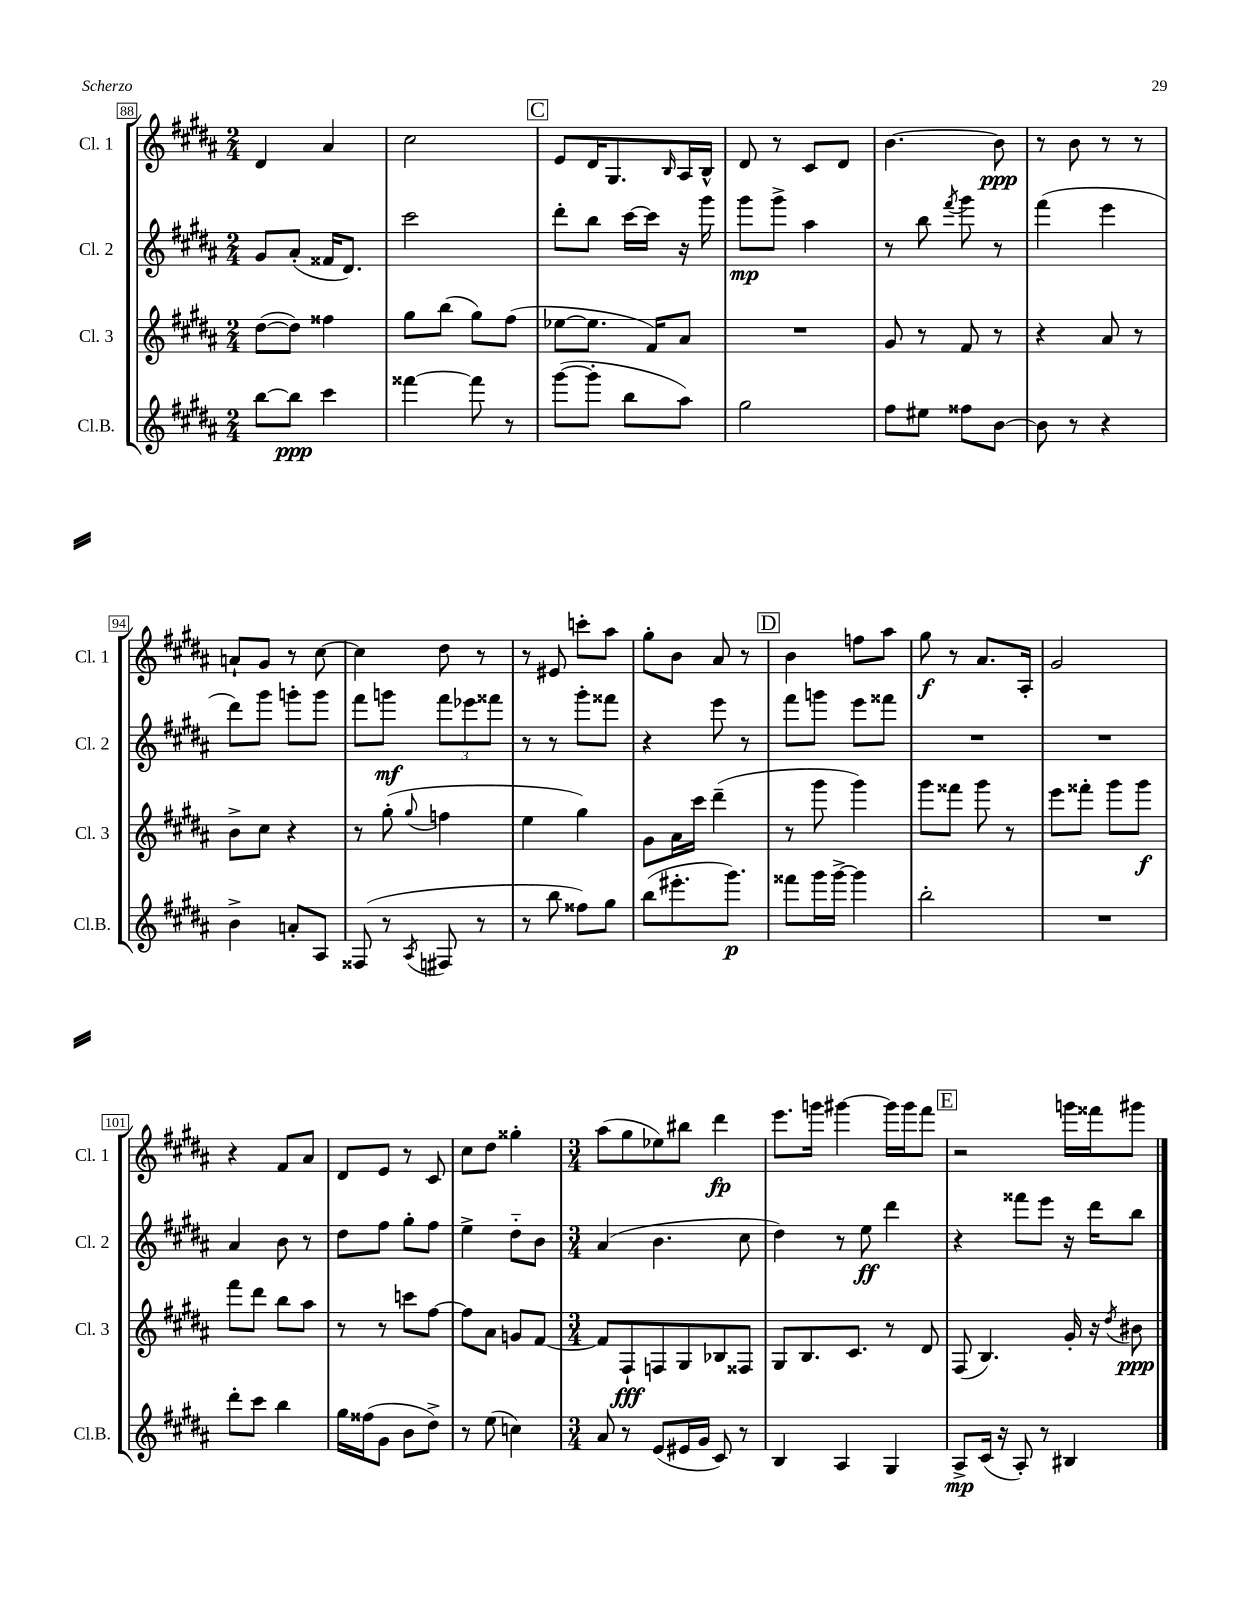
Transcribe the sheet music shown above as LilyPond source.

<<
\new StaffGroup <<
\new Staff = "s0" \with { instrumentName = "Cl. 1" shortInstrumentName = "Cl. 1" } {
    \clef treble \key b \major \numericTimeSignature \time 2/4
    dis'4 ais'4 |
    cis''2 |
    \mark \markup { \box "C" } e'8 dis'16 gis8. \grace { b16 } ais16 b16-^ |
    dis'8 r8 cis'8 dis'8 |
    b'4.~ b'8\ppp |
    r8 b'8 r8 r8 |
    a'8-! gis'8 r8 cis''8~ |
    cis''4 dis''8 r8 |
    r8 eis'8 c'''8-. ais''8 |
    gis''8-. b'8 ais'8 r8 |
    \mark \markup { \box "D" } b'4 f''8 ais''8 |
    gis''8\f r8 ais'8. ais16-. |
    gis'2 |
    r4 fis'8 ais'8 |
    dis'8 e'8 r8 cis'8 |
    cis''8 dis''8 gisis''4-. |
    \numericTimeSignature \time 3/4 ais''8( gis''8 ees''8) bis''8 dis'''4\fp |
    e'''8. g'''16 gis'''4~ gis'''16 gis'''16 fis'''8 |
    \mark \markup { \box "E" } r2 g'''16 fisis'''16 gis'''8 \bar "|." |
}
\new Staff = "s1" \with { instrumentName = "Cl. 2" shortInstrumentName = "Cl. 2" } {
    \clef treble \key b \major \numericTimeSignature \time 2/4
    gis'8 ais'8-.( fisis'16 dis'8.) |
    cis'''2 |
    \mark \markup { \box "C" } dis'''8-. b''8 cis'''16~ cis'''16 r16 gis'''16 |
    gis'''8\mp gis'''8-> ais''4 |
    r8 b''8 \acciaccatura { fis'''8 } gis'''8 r8 |
    fis'''4( e'''4 |
    dis'''8) gis'''8 g'''8-. g'''8 |
    fis'''8 g'''8\mf \tuplet 3/2 { fis'''8 ees'''8 fisis'''8 } |
    r8 r8 gis'''8-. fisis'''8 |
    r4 e'''8 r8 |
    \mark \markup { \box "D" } fis'''8 g'''8 e'''8 fisis'''8 |
    R2 |
    R2 |
    ais'4 b'8 r8 |
    dis''8 fis''8 gis''8-. fis''8 |
    e''4-> dis''8-_ b'8 |
    \numericTimeSignature \time 3/4 ais'4( b'4. cis''8 |
    dis''4) r8 e''8\ff dis'''4 |
    \mark \markup { \box "E" } r4 fisis'''8 e'''8 r16 dis'''16 b''8 \bar "|." |
}
\new Staff = "s2" \with { instrumentName = "Cl. 3" shortInstrumentName = "Cl. 3" } {
    \clef treble \key b \major \numericTimeSignature \time 2/4
    dis''8~( dis''8) fisis''4 |
    gis''8 b''8( gis''8) fis''8( |
    \mark \markup { \box "C" } ees''8~ ees''8. fis'16) ais'8 |
    R2 |
    gis'8 r8 fis'8 r8 |
    r4 ais'8 r8 |
    b'8-> cis''8 r4 |
    r8 gis''8-.( \appoggiatura { gis''8 } f''4 |
    e''4 gis''4) |
    gis'8 ais'16 cis'''16 dis'''4--( |
    \mark \markup { \box "D" } r8 gis'''8 gis'''4) |
    gis'''8 fisis'''8 gis'''8 r8 |
    e'''8 fisis'''8-. gis'''8 gis'''8\f |
    fis'''8 dis'''8 b''8 ais''8 |
    r8 r8 c'''8 fis''8~ |
    fis''8 ais'8 g'8 fis'8~ |
    \numericTimeSignature \time 3/4 fis'8 fis8-!\fff f8 gis8 bes8 fisis8 |
    gis8 b8. cis'8. r8 dis'8 |
    \mark \markup { \box "E" } fis8( b4.) gis'16-. r16 \acciaccatura { dis''8 } bis'8\ppp \bar "|." |
}
\new Staff = "s3" \with { instrumentName = "Cl.B." shortInstrumentName = "Cl.B." } {
    \clef treble \key b \major \numericTimeSignature \time 2/4
    b''8~ b''8\ppp cis'''4 |
    fisis'''4~ fisis'''8 r8 |
    \mark \markup { \box "C" } gis'''8~( gis'''8-. b''8 ais''8) |
    gis''2 |
    fis''8 eis''8 fisis''8 b'8~ |
    b'8 r8 r4 |
    b'4-> a'8-. ais8 |
    fisis8( r8 \acciaccatura { ais8 } fis8 r8 |
    r8 b''8 fisis''8) gis''8 |
    b''8( eis'''8.-. gis'''8.\p) |
    \mark \markup { \box "D" } fisis'''8 gis'''16 gis'''16~-> gis'''4 |
    b''2-. |
    R2 |
    dis'''8-. cis'''8 b''4 |
    gis''16 fisis''16( gis'8 b'8 dis''8->) |
    r8 e''8( c''4) |
    \numericTimeSignature \time 3/4 ais'8 r8 e'8( eis'16 gis'16 cis'8) r8 |
    b4 ais4 gis4 |
    \mark \markup { \box "E" } ais8->\mp cis'16( r16 ais8-.) r8 bis4 \bar "|." |
}
>>
>>
\layout { \context { \Score currentBarNumber = #88 \override BarNumber.stencil = #(make-stencil-boxer 0.1 0.3 ly:text-interface::print) } }
